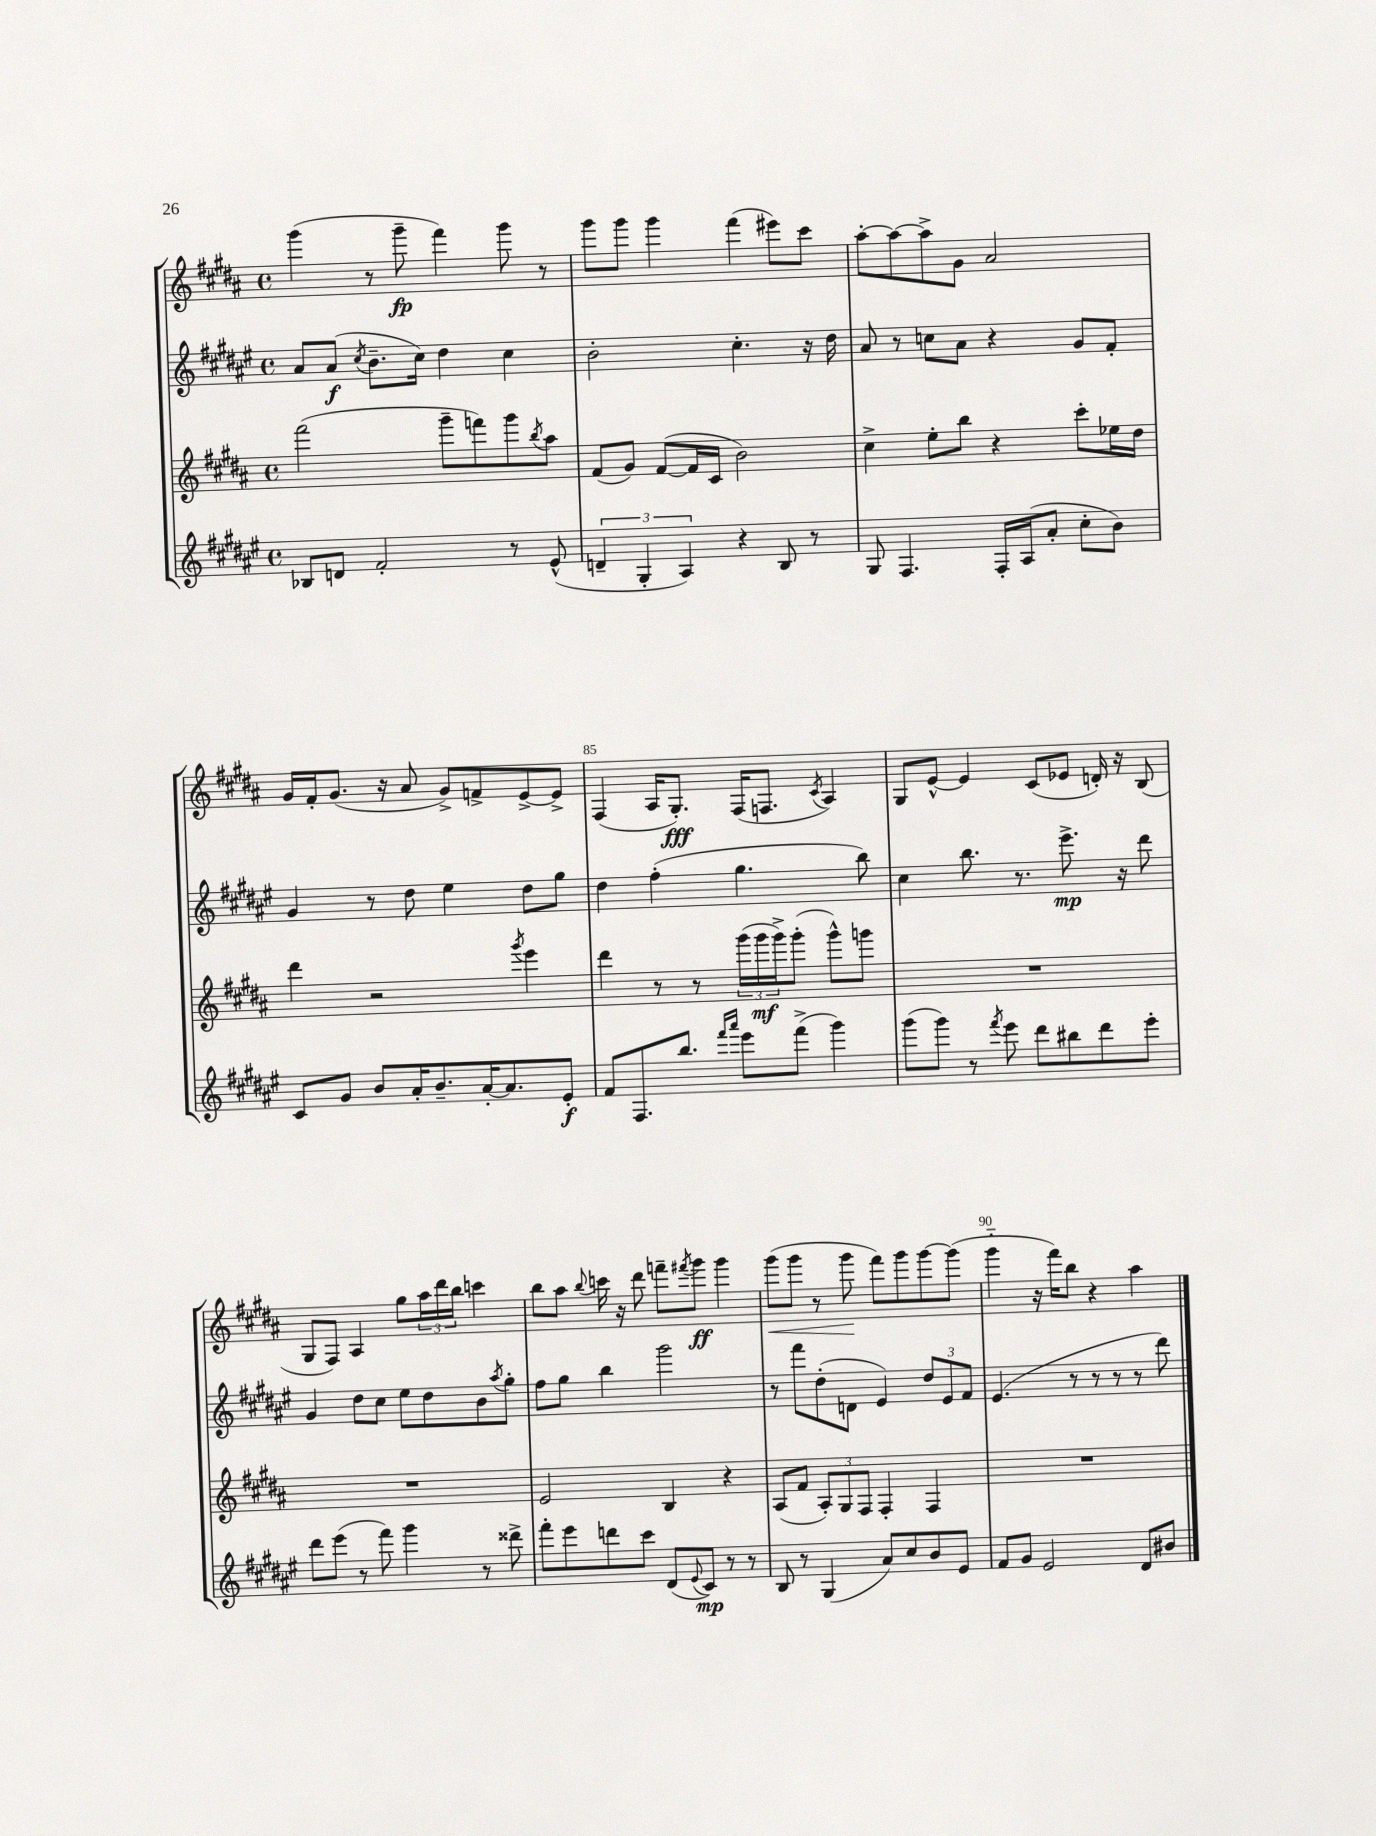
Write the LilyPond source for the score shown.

<<
\new StaffGroup <<
\new Staff = "s0" {
    \clef treble \key b \major \defaultTimeSignature \time 4/4
    gis'''4( r8 gis'''8--\fp fis'''4) gis'''8 r8 |
    gis'''8 gis'''8 gis'''4 fis'''4( eis'''8) cis'''8 |
    ais''8~-. ais''8~ ais''8-> gis'8 ais'2 |
    gis'16 fis'16-. gis'8.( r16 ais'8 gis'8->) f'8-> e'8~-> e'8-> |
    fis4( ais16 gis8.-.\fff) fis16( f8. \acciaccatura { cis'8 } ais4) |
    gis8 e'8~-^ e'4 cis'8( ees'8 d'16-.) r16 b8( |
    gis8 fis8) ais4 gis''8 \tuplet 3/2 { ais''16 dis'''16 b''16 } c'''4 |
    b''8 ais''8 \appoggiatura { b''8 } c'''16 r16 dis'''8 f'''8-- \acciaccatura { fis'''8 } gis'''8\ff gis'''4 |
    gis'''8\<( gis'''8 r8 gis'''8\! fis'''8) gis'''8 gis'''8~ gis'''8( |
    gis'''4-_ r16 fis'''16) b''8 r4 ais''4 \bar "|." |
}
\new Staff = "s1" {
    \clef treble \key fis \major \defaultTimeSignature \time 4/4
    ais'8 ais'8\f( \acciaccatura { cis''8 } b'8.-- cis''16) dis''4 cis''4 |
    b'2-. cis''4.-. r16 dis''16 |
    ais'8 r8 c''8 ais'8 r4 gis'8 fis'8-. |
    gis'4 r8 dis''8 eis''4 dis''8 gis''8 |
    dis''4 fis''4-.( gis''4. b''8) |
    cis''4 b''8. r8. eis'''8.->\mp r16 dis'''8 |
    gis'4 dis''8 cis''8 eis''8 dis''8 b'8 \acciaccatura { ais''8 } gis''8-. |
    fis''8 gis''8 b''4 gis'''2 |
    r8 fis'''8 dis''8-.( d'8 eis'4) \tuplet 3/2 { dis''8 eis'8 fis'8 } |
    eis'4.( r8 r8 r8 r8 dis'''8) \bar "|." |
}
\new Staff = "s2" {
    \clef treble \key b \major \defaultTimeSignature \time 4/4
    fis'''2( gis'''8-- f'''8) gis'''8 \acciaccatura { b''8 } ais''8 |
    fis'8( gis'8) fis'8~( fis'16 cis'16 b'2) |
    cis''4-> e''8-. b''8 r4 cis'''8-. ees''16 dis''16 |
    dis'''4 r2 \acciaccatura { gis'''8 } e'''4 |
    dis'''4 r8 r8 \tuplet 3/2 { gis'''16( gis'''16\mf gis'''16->) } gis'''8-.( gis'''8-^) g'''8 |
    R1 |
    R1 |
    e'2 b4 r4 |
    ais8( fis'8 \tuplet 3/2 { ais8-.) gis8 fis8 } fis4-. fis4 |
    R1 \bar "|." |
}
\new Staff = "s3" {
    \clef treble \key fis \major \defaultTimeSignature \time 4/4
    bes8 d'8 fis'2-. r8 eis'8-^( |
    \tuplet 3/2 { d'4-- gis4-. ais4) } r4 b8 r8 |
    gis8 fis4. fis16-. ais16( ais'8-. cis''8-. b'8) |
    cis'8 gis'8 b'8 ais'16-. b'8.-- ais'16~-. ais'8. eis'8-.\f |
    fis'8 fis8. b''8. \grace { fis'''16 ais'''16 } eis'''8 fis'''8->( gis'''4) |
    gis'''8( gis'''8) r8 \acciaccatura { fis'''8 } eis'''8 dis'''8 bis''8 dis'''8 eis'''8-. |
    dis'''8 eis'''8( r8 fis'''8) gis'''4 r8 disis'''8-> |
    fis'''8-. eis'''8 d'''8 cis'''8 dis'8( \appoggiatura { eis'8 } cis'8\mp) r8 r8 |
    b8 r8 gis4( ais'8) cis''8 b'8 eis'8 |
    fis'8 gis'8 eis'2 dis'8 bis'8 \bar "|." |
}
>>
>>
\layout { \context { \Score currentBarNumber = #81 \override BarNumber.break-visibility = ##(#f #t #t) barNumberVisibility = #(every-nth-bar-number-visible 5) } }
